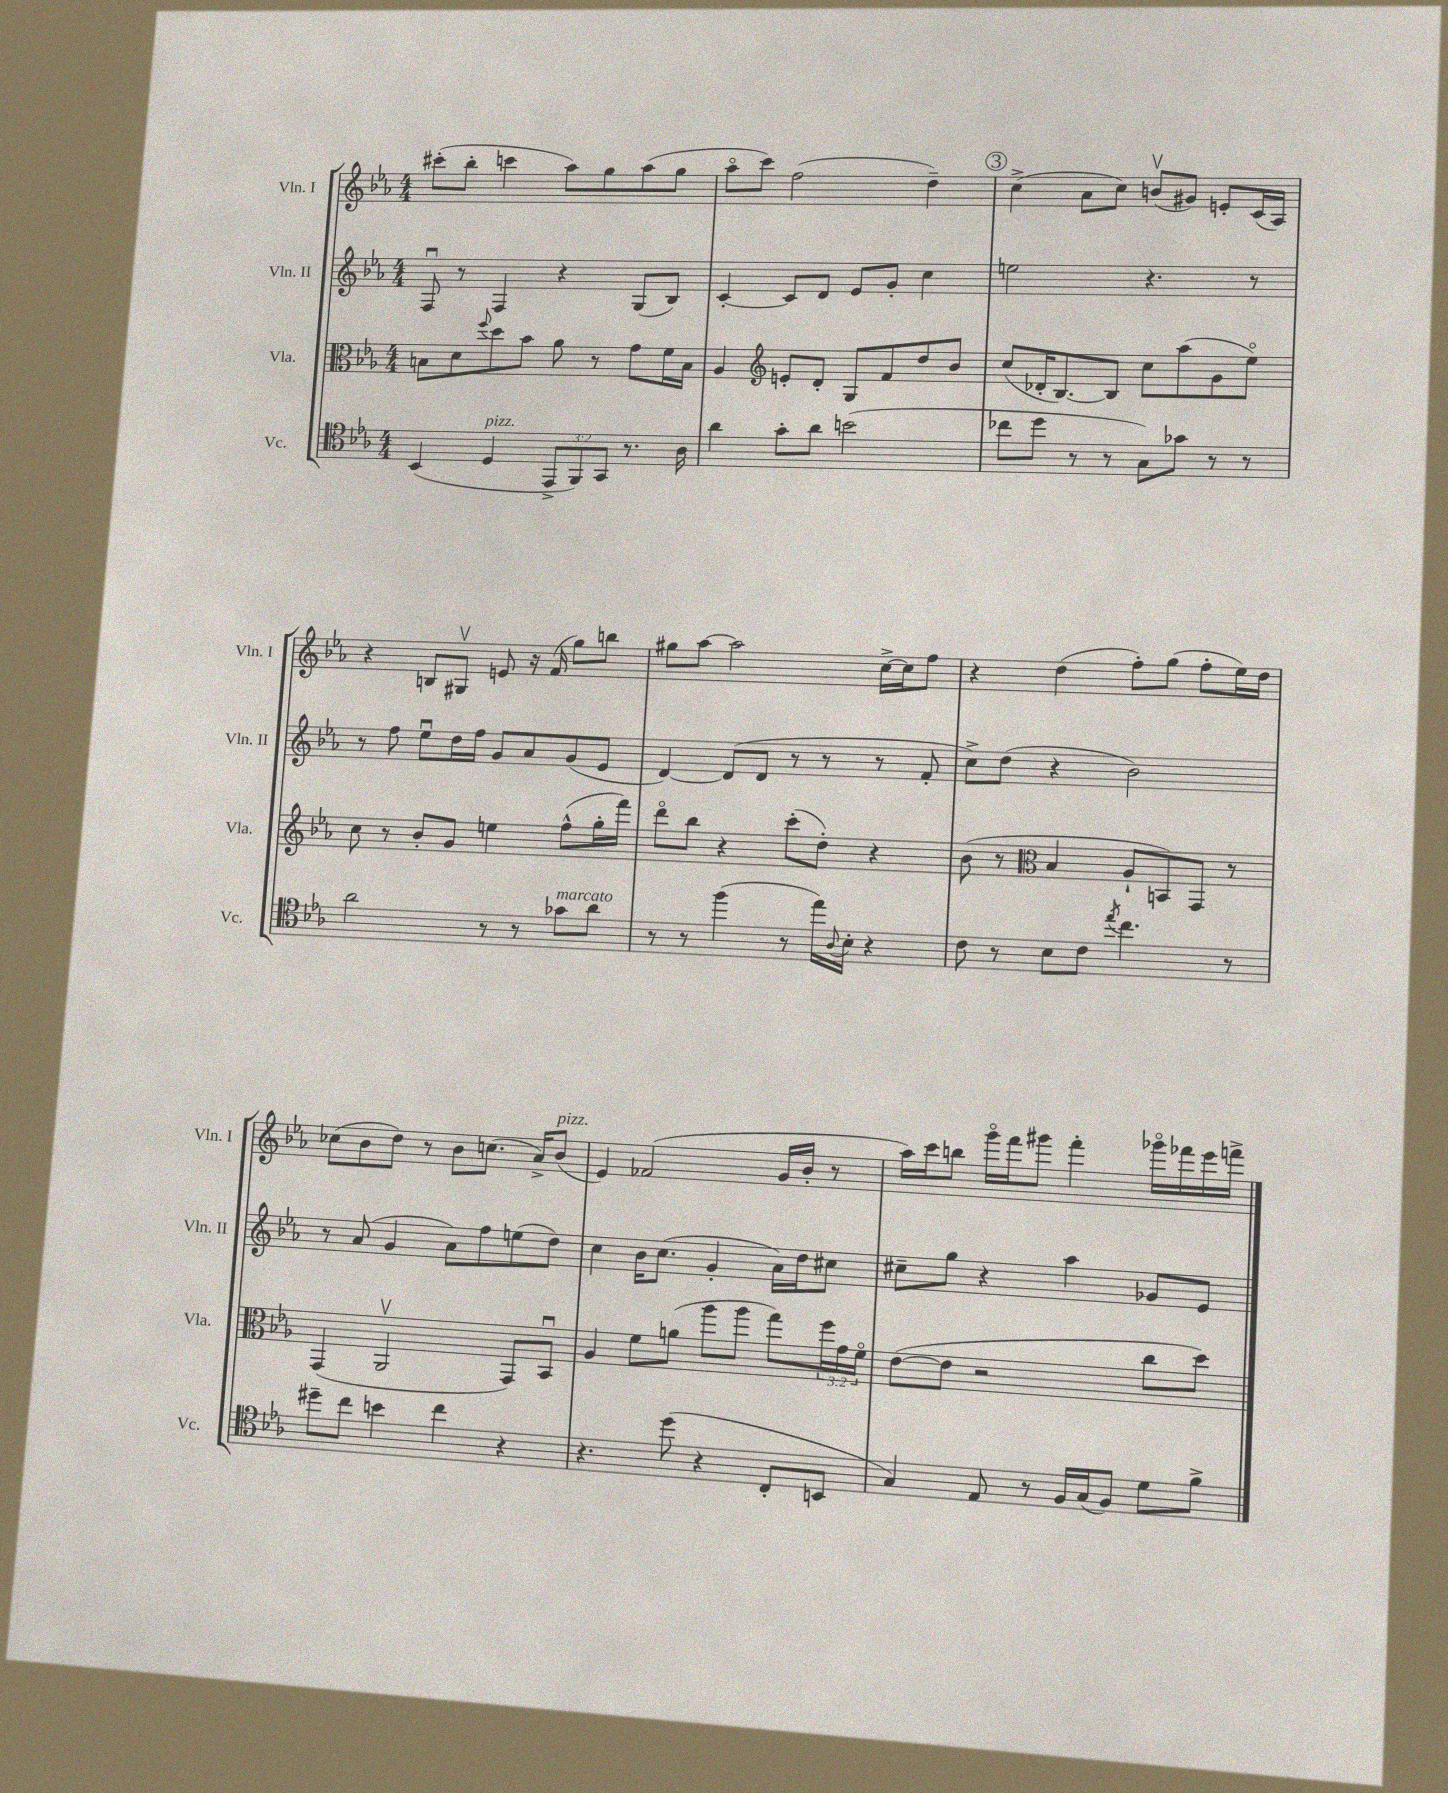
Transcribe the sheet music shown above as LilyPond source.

<<
\new StaffGroup <<
\new Staff = "s0" \with { instrumentName = "Vln. I" shortInstrumentName = "Vln. I" } {
    \clef treble \key ees \major \numericTimeSignature \time 4/4
    cis'''8-.( bes''8-. c'''4 aes''8) g''8 aes''8( g''8 |
    aes''8\flageolet c'''8) f''2( d''4--) |
    \mark \markup { \circle "3" } c''4->( aes'8 c''8) b'8\upbow( gis'8) e'8-. c'16( aes16) |
    r4 b8 gis8\upbow e'8 r16 f'16( g''8) b''8 |
    gis''8 aes''8~ aes''2 c''16~-> c''16 f''8 |
    r4 d''4( f''8-.) g''8( f''8-. ees''16) d''16 |
    ces''8( bes'8 d''8) r8 bes'8 c''8.( aes'16->) bes'8^\markup { \italic "pizz." }( |
    ees'4) fes'2( g'16 bes'16-. r8 |
    aes''16) c'''16 b''8 g'''16\flageolet f'''16 gis'''8 f'''4-. ges'''16\flageolet fes'''16 ees'''16 f'''16-> \bar "|." |
}
\new Staff = "s1" \with { instrumentName = "Vln. II" shortInstrumentName = "Vln. II" } {
    \clef treble \key ees \major \numericTimeSignature \time 4/4
    f8\downbow r8 f4 r4 g8( bes8) |
    c'4~-. c'8 d'8 ees'8 g'8-. c''4 |
    \mark \markup { \circle "3" } e''2 r4. r8 |
    r8 f''8 ees''8\downbow d''16 f''16 g'8 aes'8 g'8( ees'8 |
    d'4~) d'8( d'8 r8 r8 r8 f'8-. |
    c''8->) d''8( r4 bes'2) |
    r8 aes'8( g'4 aes'8) f''8 e''8( d''8) |
    c''4 bes'16 c''8.( g'4-. aes'16) d''16 cis''8 |
    cis''8-- g''8 r4 aes''4 ges'8 ees'8 \bar "|." |
}
\new Staff = "s2" \with { instrumentName = "Vla." shortInstrumentName = "Vla." } {
    \clef alto \key ees \major \numericTimeSignature \time 4/4 \override Staff.TupletNumber.text = #tuplet-number::calc-fraction-text
    b8 d'8 \appoggiatura { f''8 } d''8 bes'8 aes'8 r8 g'8 f'16 b16 |
    aes4 \clef treble e'8-. d'8-. g8 f'8 d''8 bes'8 |
    \mark \markup { \circle "3" } c''8( des'16-. bes8.~) bes8 c''8 aes''8( g'8 ees''8\flageolet) |
    c''8 r8 bes'8-. g'8 e''4 f''8-^( g''16-. f'''16) |
    d'''8\flageolet bes''8 r4 c'''8-.( d''8-.) r4 |
    bes'8( r8 \clef alto bes4 aes8-! b,8) g,8 r8 |
    g,4( aes,2\upbow g,8) bes,8\downbow |
    aes4 f'8 a'8( aes''8 aes''8 g''8) \tuplet 3/2 { f''16 g'16 f'16\flageolet } |
    ees'8~( ees'8 r2 c''8 d''8) \bar "|." |
}
\new Staff = "s3" \with { instrumentName = "Vc." shortInstrumentName = "Vc." } {
    \clef tenor \key ees \major \numericTimeSignature \time 4/4 \override Staff.TupletNumber.text = #tuplet-number::calc-fraction-text
    bes,4( d4^\markup { \italic "pizz." } \tuplet 3/2 { ees,8-> f,8) g,8 } r8. aes16 |
    aes'4 g'8-. aes'8 b'2( |
    \mark \markup { \circle "3" } ces''8 d''8 r8 r8 g8) ges'8 r8 r8 |
    aes'2 r8 r8 ges'8^\markup { \italic "marcato" } aes'8 |
    r8 r8 f''4( r8 ees''16) \appoggiatura { aes8 } bes16-. r4 |
    c'8 r8 bes8 c'8 \acciaccatura { ees''8 } c''4. r8 |
    dis''8-- c''8 b'4 c''4 r4 |
    r4. d''8( r4 c8-. b,8 |
    g4) ees8 r8 f16 g16( f8) d'8 f'8-> \bar "|." |
}
>>
>>
\layout { \context { \Score \remove "Bar_number_engraver" } }
